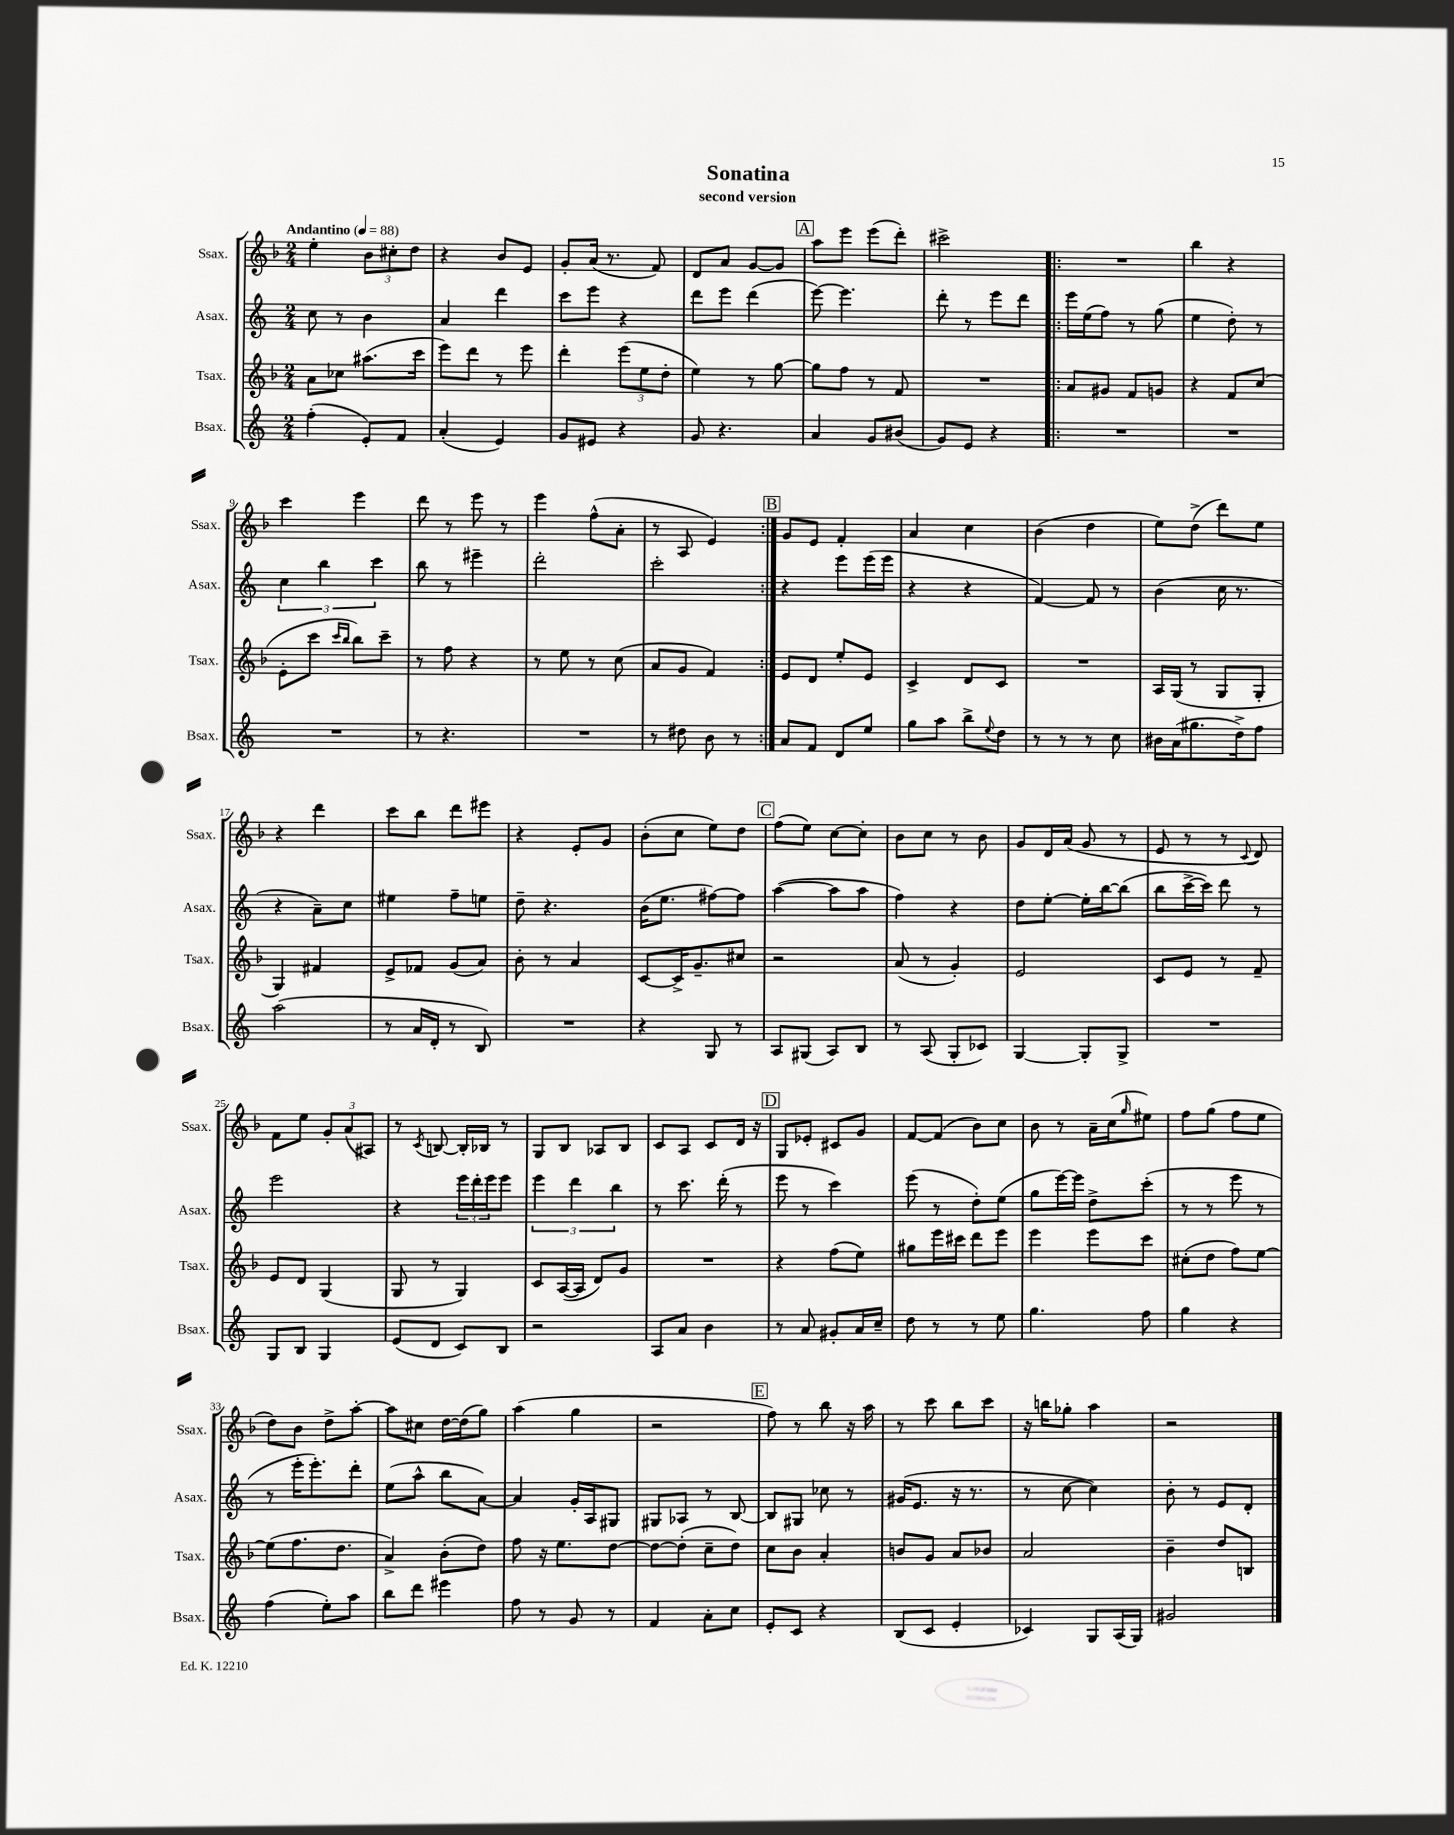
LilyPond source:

\header { title = "Sonatina" subtitle = "second version" }
<<
\new StaffGroup <<
\new Staff = "s0" \with { instrumentName = "Ssax." shortInstrumentName = "Ssax." } {
    \clef treble \key f \major \numericTimeSignature \time 2/4 \tempo "Andantino" 4 = 88
    e''4-. \tuplet 3/2 { bes'8 cis''8-. d''8 } |
    r4 bes'8 e'8 |
    g'8-. a'16( r8. f'8) |
    d'8 a'8 g'8~ g'8 |
    \mark \markup { \box "A" } a''8 e'''8 e'''8( d'''8-.) |
    cis'''2-> |
    \repeat volta 2 { R2 |
    bes''4 r4 |
    c'''4 e'''4 |
    d'''8 r8 e'''8 r8 |
    e'''4 f''8-^( a'8-. |
    r8 a8 e'4) | }
    \mark \markup { \box "B" } g'8 e'8 f'4-. |
    a'4 c''4 |
    bes'4( d''4 |
    e''8) d''8->( d'''8) e''8 |
    r4 d'''4 |
    c'''8 bes''8 d'''8 eis'''8 |
    r4 e'8-. g'8 |
    bes'8-.( c''8 e''8) d''8 |
    \mark \markup { \box "C" } f''8( e''8) c''8~ c''8-. |
    bes'8 c''8 r8 bes'8 |
    g'8 d'16 a'16( g'8 r8 |
    e'8 r8 r8 \appoggiatura { c'8 } d'8) |
    f'8 e''8 \tuplet 3/2 { g'8-. a'8( ais8) } |
    r8 \acciaccatura { c'8 } b8~ b16-. bes16 r8 |
    g8 bes8 aes8 bes8 |
    c'8 a8 c'8 d'16 r16 |
    \mark \markup { \box "D" } g8 ees'8-. cis'8 g'8 |
    f'8~ f'8( bes'8) c''8 |
    bes'8 r8 a'16-- c''16( \grace { g''16 } eis''8) |
    f''8 g''8( f''8 e''8 |
    d''8) bes'8 d''8-> a''8~-. |
    a''8 cis''8 d''16~ d''16( g''8) |
    a''4( g''4 |
    r2 |
    \mark \markup { \box "E" } f''8) r8 bes''8 r16 a''16 |
    r8 c'''8 bes''8 c'''8 |
    r16 b''16 ges''8-. a''4 |
    r2 \bar "|." |
}
\new Staff = "s1" \with { instrumentName = "Asax." shortInstrumentName = "Asax." } {
    \clef treble \key c \major \numericTimeSignature \time 2/4
    c''8 r8 b'4 |
    a'4 d'''4 |
    c'''8 e'''8 r4 |
    d'''8 e'''8 d'''4( |
    \mark \markup { \box "A" } e'''8~) e'''4. |
    d'''8-. r8 e'''8 d'''8 |
    \repeat volta 2 { e'''16 e''16( f''8) r8 g''8( |
    e''4 d''8-.) r8 |
    \tuplet 3/2 { c''4 b''4 c'''4 } |
    b''8 r8 eis'''4-- |
    d'''2-. |
    c'''2-. | }
    \mark \markup { \box "B" } r4 e'''8 e'''16( e'''16 |
    r4 r4 |
    f'4~) f'8 r8 |
    b'4( c''16 r8. |
    r4 a'8--) c''8 |
    eis''4 f''8-- e''8 |
    d''8-- r4. |
    b'16( e''8. fis''8~) fis''8 |
    \mark \markup { \box "C" } a''4~( a''8 a''8 |
    f''4) r4 |
    d''8 e''8~-. e''16-. b''16~ b''8( |
    b''8 c'''16~-> c'''16) d'''8 r8 |
    e'''2 |
    r4 \tuplet 3/2 { e'''16 d'''16-. e'''16 } e'''8 |
    \tuplet 3/2 { e'''4 d'''4 b''4 } |
    r8 c'''8. d'''16-.( r8 |
    \mark \markup { \box "D" } e'''8 r8 c'''4) |
    e'''8( r8 d''8-.) e''8( |
    g''8 e'''16~) e'''16 d''8-> c'''8-.( |
    r8 r8 e'''8 r8 |
    r8 e'''16-. e'''8.-.) d'''8-. |
    e''8( a''8-^ b''8 a'8~) |
    a'4 g'16-. a16 gis8 |
    gis8 aes8 r8 b8~ |
    \mark \markup { \box "E" } b8 gis8 ces''8 r8 |
    gis'16( e'8. r16 r8. |
    r8 c''8~ c''4) |
    b'8-. r8 e'8 d'8-. \bar "|." |
}
\new Staff = "s2" \with { instrumentName = "Tsax." shortInstrumentName = "Tsax." } {
    \clef treble \key f \major \numericTimeSignature \time 2/4
    a'8 ces''8 ais''8.( c'''16 |
    e'''8) d'''8 r8 e'''8 |
    d'''4-. \tuplet 3/2 { e'''8( e''8 d''8-. } |
    e''4) r8 g''8~ |
    \mark \markup { \box "A" } g''8 f''8 r8 f'8 |
    R2 |
    \repeat volta 2 { a'8 gis'8 f'8 g'8 |
    r4 f'8 c''8( |
    e'8-. c'''8 \grace { c'''16 bes''16 } bes''8) c'''8-- |
    r8 f''8 r4 |
    r8 e''8 r8 c''8( |
    a'8 g'8 f'4) | }
    \mark \markup { \box "B" } e'8 d'8 e''8-. e'8 |
    c'4-> d'8 c'8 |
    R2 |
    a16 g16( r8 g8 g8-. |
    g4) fis'4 |
    e'8-> fes'8 g'8( a'8) |
    bes'8-. r8 a'4 |
    c'8~ c'16-> g'8.-- cis''8 |
    \mark \markup { \box "C" } r2 |
    a'8( r8 g'4-.) |
    e'2 |
    c'8 e'8 r8 f'8-- |
    e'8 d'8 g4( |
    g8 r8 g4) |
    c'8 a16~( a16 d'8) g'8 |
    R2 |
    \mark \markup { \box "D" } r4 f''8( e''8) |
    gis''8 e'''16 cis'''16 d'''8 e'''8 |
    e'''4 e'''8 c'''8 |
    cis''8-.( d''8 f''8) e''8~ |
    e''8( f''8. d''8. |
    a'4->) bes'8-.( d''8) |
    f''8 r16 e''8. d''8~ |
    d''8~ d''8-.( c''8-- d''8) |
    \mark \markup { \box "E" } c''8 bes'8 a'4-. |
    b'8 g'8 a'8 bes'8 |
    a'2 |
    bes'4-- d''8 b8 \bar "|." |
}
\new Staff = "s3" \with { instrumentName = "Bsax." shortInstrumentName = "Bsax." } {
    \clef treble \key c \major \numericTimeSignature \time 2/4
    f''4-.( e'8-.) f'8 |
    a'4-.( e'4) |
    g'8 eis'8 r4 |
    g'8 r4. |
    \mark \markup { \box "A" } a'4 g'8 bis'8( |
    g'8) e'8 r4 |
    \repeat volta 2 { R2 |
    R2 |
    R2 |
    r8 r4. |
    R2 |
    r8 dis''8 b'8 r8 | }
    \mark \markup { \box "B" } a'8 f'8 d'8 e''8 |
    g''8 a''8 b''8-> \appoggiatura { e''8 } d''8 |
    r8 r8 r8 c''8 |
    bis'16 a'16( gis''8. d''16->) f''8 |
    a''2( |
    r8 a'16 d'16-. r8 b8) |
    R2 |
    r4 g8 r8 |
    \mark \markup { \box "C" } a8 gis8( a8) b8 |
    r8 a8( g8-. ces'8) |
    g4~ g8-. g8-> |
    R2 |
    g8 b8 g4 |
    e'8( d'8 c'8) b8 |
    r2 |
    a8 a'8 b'4 |
    \mark \markup { \box "D" } r8 a'8 gis'8-. a'16 c''16-- |
    d''8 r8 r8 e''8 |
    g''4. f''8 |
    g''4 r4 |
    f''4( e''8-.) a''8 |
    b''8 d'''8 eis'''4 |
    f''8 r8 g'8 r8 |
    f'4 a'8-. c''8 |
    \mark \markup { \box "E" } e'8-. c'8 r4 |
    b8( c'8 e'4-. |
    ces'4) g8 a16( g16) |
    gis'2 \bar "|." |
}
>>
>>
